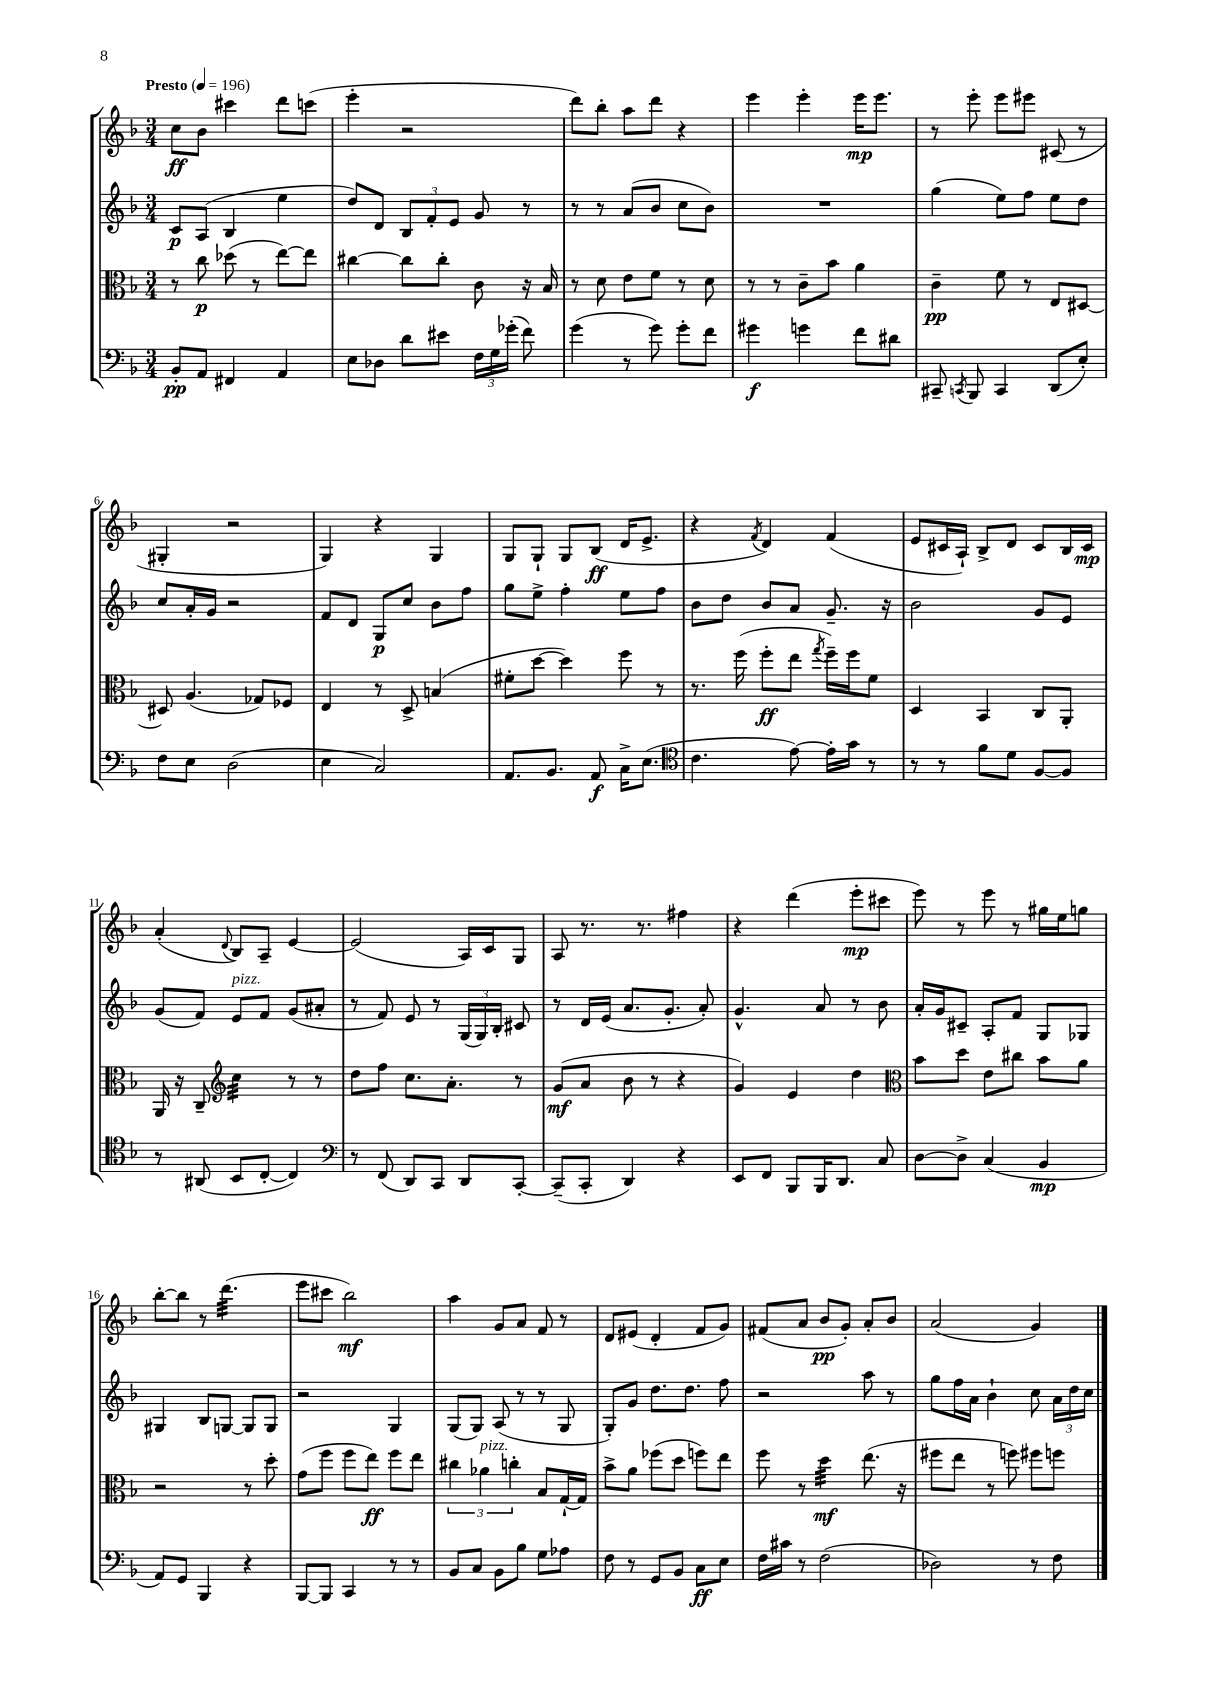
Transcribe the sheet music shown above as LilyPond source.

<<
\new StaffGroup <<
\new Staff = "s0" {
    \clef treble \key f \major \numericTimeSignature \time 3/4 \tempo "Presto" 4 = 196
    \autoBeamOff c''8[\ff bes'8] cis'''4 d'''8[ c'''8]( |
    e'''4-. r2 |
    d'''8[) bes''8]-. a''8[ d'''8] r4 |
    e'''4 e'''4-. e'''16[\mp e'''8.] |
    r8 e'''8-. e'''8[ eis'''8] cis'8( r8 |
    gis4-. r2 |
    g4) r4 g4 |
    g8[ g8]-! g8[ bes8]\ff( d'16[ e'8.]-> |
    r4 \acciaccatura { f'8 } d'4) f'4( |
    e'8[ cis'16 a16]-!) bes8[-> d'8] cis'8[ bes16 cis'16]\mp |
    a'4-.( \appoggiatura { d'8 } bes8[) a8]-- e'4~ |
    e'2( a16[) c'16 g8] |
    a8 r8. r8. fis''4 |
    r4 d'''4( e'''8[-.\mp cis'''8] |
    e'''8) r8 e'''8 r8 gis''16[ e''16 g''8] |
    bes''8[~-. bes''8] r8 d'''4.:32( |
    e'''8[ cis'''8] bes''2\mf) |
    a''4 g'8[ a'8] f'8 r8 |
    d'8[ eis'8]( d'4-. f'8[ g'8]) |
    fis'8[( a'8] bes'8[\pp g'8]-.) a'8[-. bes'8] |
    a'2( g'4) \bar "|." |
}
\new Staff = "s1" {
    \clef treble \key f \major \numericTimeSignature \time 3/4
    \autoBeamOff c'8[\p a8]( bes4 e''4 |
    d''8[) d'8] \tuplet 3/2 { bes8[ f'8-. e'8] } g'8 r8 |
    r8 r8 a'8[( bes'8] c''8[ bes'8]) |
    R2. |
    g''4( e''8[) f''8] e''8[ d''8] |
    c''8[ a'16-. g'16] r2 |
    f'8[ d'8] g8[\p c''8] bes'8[ f''8] |
    g''8[ e''8]-> f''4-. e''8[ f''8] |
    bes'8[ d''8] bes'8[ a'8] g'8.-- r16 |
    bes'2 g'8[ e'8] |
    g'8[( f'8]) e'8[^\markup { \italic "pizz." } f'8] g'8[( ais'8]-. |
    r8 f'8) e'8 r8 \tuplet 3/2 { g16[( g16) bes16]-. } cis'8 |
    r8 d'16[ e'16]( a'8.[ g'8.]-. a'8-.) |
    g'4.-^ a'8 r8 bes'8 |
    a'16[-. g'16 cis'8]-- a8[-. f'8] g8[ ges8] |
    gis4 bes8[ g8]~ g8[ g8] |
    r2 g4 |
    g8[( g8]) a8( r8 r8 g8 |
    g8[-.) g'8] d''8.[ d''8.] f''8 |
    r2 a''8 r8 |
    g''8[ f''16 a'16] bes'4-! c''8 \tuplet 3/2 { a'16[ d''16 c''16] } \bar "|." |
}
\new Staff = "s2" {
    \clef alto \key f \major \numericTimeSignature \time 3/4
    \autoBeamOff r8 c''8\p des''8( r8 e''8[~) e''8] |
    cis''4~ cis''8[ cis''8]-. c'8 r16 bes16 |
    r8 d'8 e'8[ f'8] r8 d'8 |
    r8 r8 c'8[-- bes'8] a'4 |
    c'4--\pp f'8 r8 e8[ dis8]~ |
    dis8 a4.( ges8[) fes8] |
    e4 r8 d8-> b4( |
    fis'8[-. d''8]~ d''4) f''8 r8 |
    r8. f''16( f''8[-.\ff e''8] \acciaccatura { g''8 } f''16[--) f''16 f'8] |
    d4 bes,4 c8[ a,8]-. |
    a,16 r16 c8-- \clef treble c''4:32 r8 r8 |
    d''8[ f''8] c''8.[ a'8.]-. r8 |
    g'8[\mf( a'8] bes'8 r8 r4 |
    g'4) e'4 d''4 |
    \clef alto bes'8[ d''8] e'8[ cis''8] bes'8[ a'8] |
    r2 r8 d''8-. |
    g'8[( f''8] f''8[ e''8]\ff) f''8[ e''8] |
    \tuplet 3/2 { cis''4 aes'4^\markup { \italic "pizz." } c''4-. } bes8[ g16~-! g16] |
    bes'8[-> a'8] fes''8[( d''8] f''8[) e''8] |
    f''8 r8 d''4:32\mf e''8.( r16 |
    fis''8[ e''8] r8 f''8) fis''8[ f''8] \bar "|." |
}
\new Staff = "s3" {
    \clef bass \key f \major \numericTimeSignature \time 3/4
    \autoBeamOff bes,8[-.\pp a,8] fis,4 a,4 |
    e8[ des8] d'8[ eis'8] \tuplet 3/2 { f16[ g16 ges'16]-.( } f'8) |
    g'4( r8 g'8) g'8[-. f'8] |
    gis'4\f g'4 f'8[ dis'8] |
    cis,8-- \acciaccatura { c,8 } bes,,8 c,4 d,8[( e8]-.) |
    f8[ e8] d2( |
    e4 c2) |
    a,8.[ bes,8.] a,8\f c16[-> e8.]( |
    \clef tenor c'4. e'8~) e'16[-. g'16] r8 |
    r8 r8 f'8[ d'8] f8[~ f8] |
    r8 ais,8( bes,8[ c8]~-. c4) |
    \clef bass r8 f,8( d,8[) c,8] d,8[ c,8]~-. |
    c,8[--( c,8]-. d,4) r4 |
    e,8[ f,8] bes,,8[ bes,,16 d,8.] c8 |
    d8[~ d8]-> c4( bes,4\mp |
    a,8[) g,8] bes,,4 r4 |
    bes,,8[~ bes,,8] c,4 r8 r8 |
    bes,8[ c8] bes,8[ bes8] g8[ aes8] |
    f8 r8 g,8[ bes,8] c8[\ff e8] |
    f16[ cis'16] r8 f2( |
    des2) r8 f8 \bar "|." |
}
>>
>>
